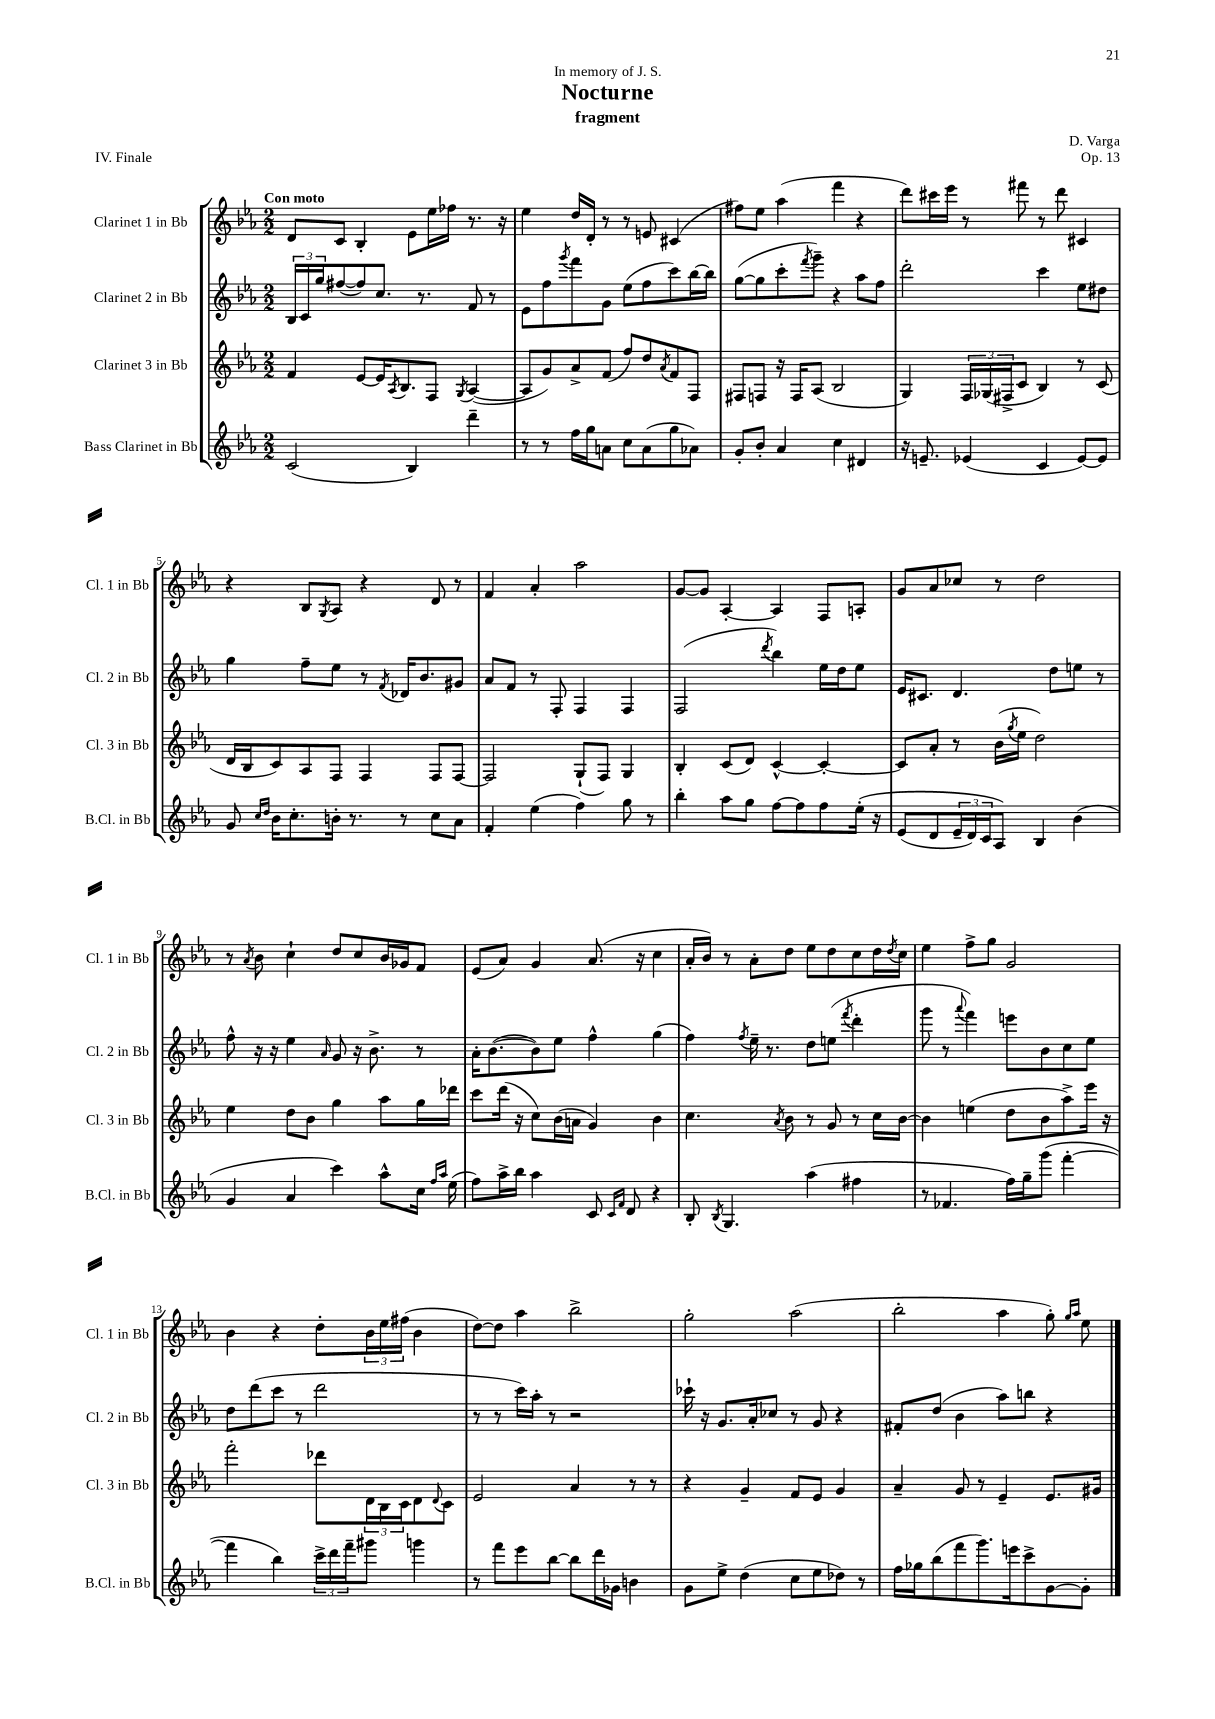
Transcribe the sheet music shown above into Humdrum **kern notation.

**kern	**kern	**kern	**kern
*part4	*part3	*part2	*part1
*staff4	*staff3	*staff2	*staff1
*I"Bass Clarinet in Bb	*I"Clarinet 3 in Bb	*I"Clarinet 2 in Bb	*I"Clarinet 1 in Bb
*I'B.Cl. in Bb	*I'Cl. 3 in Bb	*I'Cl. 2 in Bb	*I'Cl. 1 in Bb
*clefG2	*clefG2	*clefG2	*clefG2
*k[b-e-a-]	*k[b-e-a-]	*k[b-e-a-]	*k[b-e-a-]
*M2/2	*M2/2	*M2/2	*M2/2
=1	=1	=1	=1
!	!	!	!LO:TX:a:B:t=Con moto
(2c/	4f/	24B-/LL	8d/L
.	.	24c/	.
.	.	24gg/J	.
.	.	([8ff#X/	8c/J
.	[8e-/L	8ff#/])	4B-'/
.	16e-/K]	8.cc/J	.
.	8qA-/	.	.
.	8.B-/	.	.
4B-/)	.	.	8e-\L
.	.	8.r	.
.	8F/J	.	16ee-\L
.	.	.	16ff-X\JJ
.	8qG/	.	.
4ddd~\	([4A-/	8f/	8.r
.	.	8r	.
.	.	.	16r
=2	=2	=2	=2
8r	8A-/L]	8e-\L	4ee-\
8r	8g/)	8ff\	.
.	.	8qggg/	.
16ff\LL	8a-^/	8fff\	16dd/LL
16gg\J	.	.	16d'/JJ
8an\J	(8f/J	8g\J	8r
8cc\L	8ff/L)	(8ee-\L	8r
(8a\	8dd/	8ff\	8en/
.	8qa-/	.	.
8gg\	8f/	8ccc\)	(4c#X/
8a-X\J)	8F/J	[16bb-\L	.
.	.	16bb-\JJ]	.
=3	=3	=3	=3
8g'/L	8F#X/L	([8gg\L	8ff#X\L)
8b-'/J	8Fn/J	8gg\]	8ee-\J
4a-/	16r	8ccc'\	(4aa-\
.	16F/KL	.	.
.	.	8qfff/	.
.	(8A-/J	8ggg~\J)	.
4cc\	2B-/	4r	4fff\
4d#X/	.	8aa-\L	4r
.	.	8ff\J	.
=4	=4	=4	=4
16r	4G/)	2ddd'\	8ddd\L)
8.en~/	.	.	.
.	.	.	16ccc#X\L
.	.	.	16eee-\JJ
(4e-X/	24F/LL	.	8r
.	(24G-X/	.	.
.	24F#X^/J	.	.
.	8c/J	.	8fff#X\
4c/	4B-/)	4ccc\	8r
.	.	.	8ddd\
[8e-/L)	8r	8ee-\L	4c#X/
8e-/J]	(8c/	8dd#X\J	.
!!LO:LB:g=z
=5	=5	=5	=5
8g/	16d/LL	4gg\	4r
.	16B-/J	.	.
16qqcc/LL	.	.	.
16qqdd/JJ	.	.	.
16b-\KL	8c/)	.	.
8.cc'\	.	.	.
.	8A-/	8ff~\L	8B-/L
.	.	.	8qG/
16bn'\Jk	8F/J	8ee-\J	8A-/J
8.r	.	.	.
.	4F/	8r	4r
.	.	8qf/	.
8r	.	16d-X/KL	.
.	.	8.b-/	.
8cc\L	8F/L	.	8d/
8a-\J	[8F/J	8g#X/J	8r
=6	=6	=6	=6
4f'/	2F/]	8a-/L	4f/
.	.	8f/J	.
(4ee-\	.	8r	4a-'/
.	.	8F'/	.
4ff\)	(8G`/L	4F/	2aa-\
.	8F/J)	.	.
8gg\	4G/	4F/	.
8r	.	.	.
=7	=7	=7	=7
4bb-'\	4B-'/	(2F/	[8g/L
.	.	.	8g/J]
8aa-\L	(8c/L	.	[4A-'/
8gg\J	8d/J)	.	.
.	.	8qddd/	.
[8ff\L	[4c^^/	4bb-\)	4A-/]
8ff\]	.	.	.
8ff\	4c'/_	16ee-\LL	8F/L
.	.	16dd\J	.
(16ee-'\Jk	.	8ee-\J	8An'/J
16r	.	.	.
=8	=8	=8	=8
(8e-/L	8c/L]	16e-/KL	8g/L
.	.	8.c#X/J	.
8d/	8a-'/J	.	8a-/
24e-~/L	8r	4.d/	8cc-X/J
24d/)	.	.	.
24c/J	.	.	.
8A-/J)	(16b-\LL	.	8r
.	8qgg/	.	.
.	16ee-\JJ	.	.
4B-/	2dd\)	.	2dd\
.	.	8dd\L	.
(4b-\	.	8een\J	.
.	.	8r	.
!!LO:LB:g=z
=9	=9	=9	=9
4g/	4ee-\	8ff^^\	8r
.	.	.	8qa-/
.	.	16r	8b-\
.	.	16r	.
4a-/	8dd\L	4ee-\	4cc`\
.	8b-\J	.	.
.	.	16qqa-/	.
4ccc\)	4gg\	8g/	8dd/L
.	.	16r	8cc/
.	.	8.b-^\	.
8aa-^^\L	8aa-\L	.	16b-/L
.	.	.	16g-X/J
16cc\Jk	16gg\L	8r	8f/J
16qqff/LL	.	.	.
16qqaa-/JJ	.	.	.
(16ee-\	16ddd-X\JJ	.	.
=10	=10	=10	=10
8ff\L)	8ccc\L	16a-'\KL	(8e-/L
.	.	([8.b-\	.
16aa-^\L	(16ddd\Jk	.	8a-/J)
16bb-\JJ	16r	.	.
4aa-\	8cc\L)	8b-\])	4g/
.	(16b-\L	8ee-\J	.
.	16an\JJ	.	.
8c/	4g/)	4ff^^\	(8.a-/
16qqc/LL	.	.	.
16qqf/JJ	.	.	.
8d/	.	.	.
.	.	.	16r
4r	4b-\	(4gg\	4cc\
=11	=11	=11	=11
8B-'/	4.cc\	4ff\)	16a-'/LL
.	.	.	16b-/JJ)
8qB-/	.	.	.
4.G/	.	.	8r
.	.	8qff/	.
.	.	16ee-~\	8a-'\L
.	.	8.r	.
.	8qa-/	.	.
.	8b-\	.	8dd\J
(4aa-\	8r	8dd\L	8ee-\L
.	8g/	(8een\J	8dd\
.	.	8qfff/	.
4ff#X\	8r	4ddd'\	8cc\
.	16cc\LL	.	16dd\L
.	.	.	8qdd/
.	[16b-\JJ	.	16cc\JJ
=12	=12	=12	=12
8r	4b-\]	8ggg\	4ee-\
4.f-X/	.	8r	.
.	.	8qqaaa-/	.
.	(4een\	4fff\)	8ff^\L
.	.	.	8gg\J
16ff\LL)	8dd\L	8eeen\L	2g/
16gg~\J	.	.	.
(8ggg\J	8b-\	8b-\	.
[4fff'\	8aa-^\)	8cc\	.
.	16eee-\Jk	8ee-\J	.
.	16r	.	.
!!LO:LB:g=z
=13	=13	=13	=13
4fff\]	2fff'\	8dd\L	4b-\
.	.	(8ddd\	.
4bb-\)	.	8ccc\J	4r
.	.	8r	.
24ccc^\LL	8ddd-X\L	2ddd\	8dd'\L
24ddd\	.	.	.
24fff~\J	.	.	.
8ggg#X\J	24d\L	.	24b-\L
.	24B-\	.	24ee-\
.	24c\J	.	(24ff#X\JJ
4gggn\	8d\	.	4b-\
.	8qqd/	.	.
.	8c\J	.	.
=14	=14	=14	=14
8r	2e-/	8r	[8dd\L)
8fff\L	.	8r	8dd\J]
8eee-\	.	16ccc\LL)	4aa-\
.	.	16aa-'\JJ	.
[8bb-\J	.	8r	.
8bb-\L]	4a-/	2r	2bb-^\
16ddd\L	.	.	.
16g-X\JJ	.	.	.
4bn\	8r	.	.
.	8r	.	.
=15	=15	=15	=15
8g\L	4r	16ccc-X`\	2gg'\
.	.	16r	.
8ee-^\J	.	8.g/L	.
(4dd\	4g~/	.	.
.	.	16a-'/k	.
.	.	8cc-X/J	.
8cc\L	8f/L	8r	(2aa-\
8ee-\	8e-/J	8g/	.
8dd-X\J)	4g/	4r	.
8r	.	.	.
=16	=16	=16	=16
16ff\LL	4a-~/	8f#X'/L	2bb-'\
16gg-X\J	.	.	.
(8bb-\	.	(8dd/J	.
8fff\	8g/	4b-\	.
8.ggg\)	8r	.	.
.	4e-~/	8aa-\L)	4aa-\
16eeen\k	.	.	.
8ccc^\	.	8bbn\J	.
[8g\	8.e-/L	4r	8gg'\)
.	.	.	16qqgg/LL
.	.	.	16qqaa-/JJ
8g'\J]	.	.	8ee-\
.	16g#X/Jk	.	.
==	==	==	==
*-	*-	*-	*-
